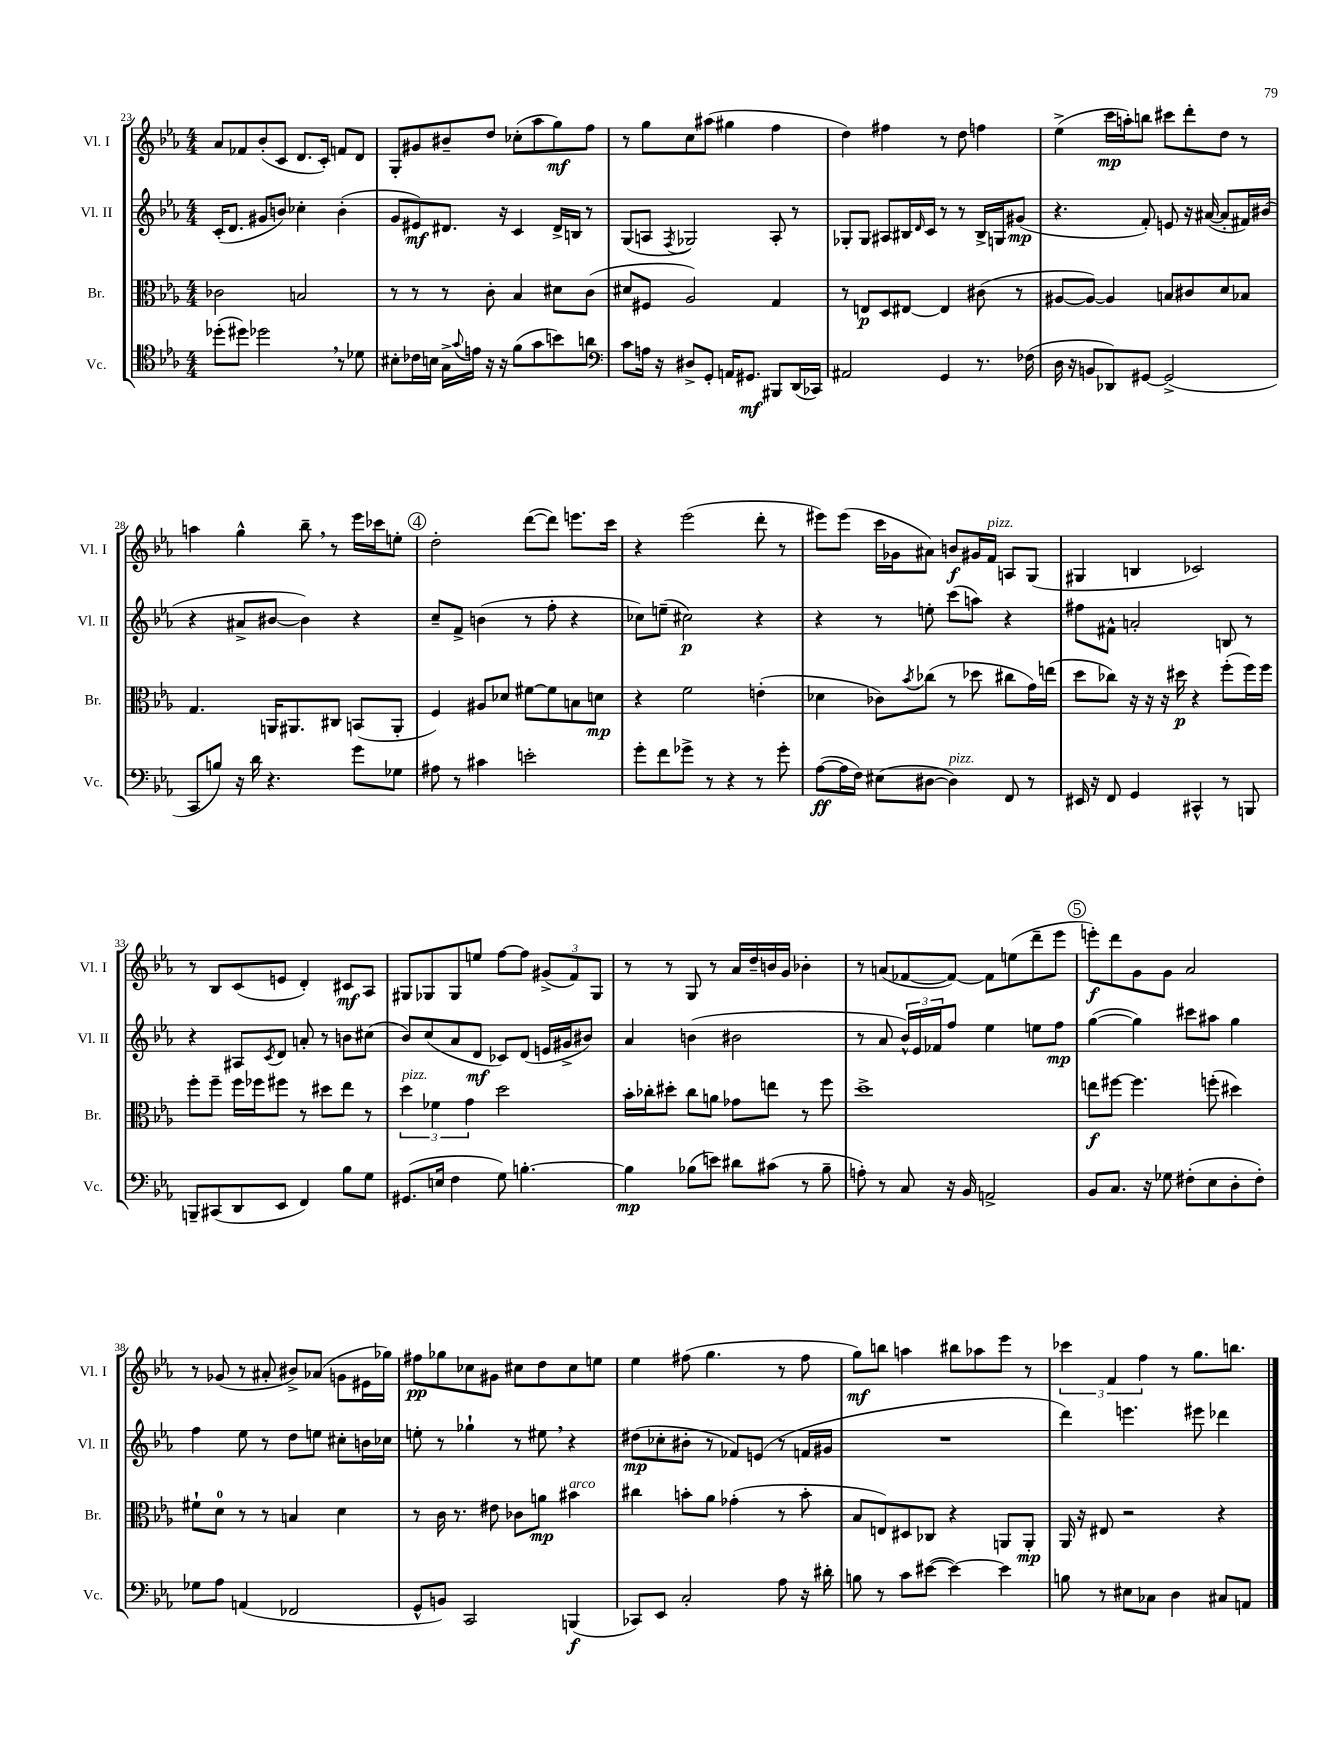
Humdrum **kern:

**kern	**dynam	**kern	**dynam	**kern	**dynam	**kern	**dynam
*part4	*part4	*part3	*part3	*part2	*part2	*part1	*part1
*staff4	*staff4	*staff3	*staff3	*staff2	*staff2	*staff1	*staff1
*I"Vc.	*	*I"Br.	*	*I"Vl. II	*	*I"Vl. I	*
*I'Vc.	*	*I'Br.	*	*I'Vl. II	*	*I'Vl. I	*
*clefC4	*	*clefC3	*	*clefG2	*	*clefG2	*
*k[b-e-a-]	*	*k[b-e-a-]	*	*k[b-e-a-]	*	*k[b-e-a-]	*
*M4/4	*	*M4/4	*	*M4/4	*	*M4/4	*
=23	=23	=23	=23	=23	=23	=23	=23
(8dd-X'\L	.	2c-X\	.	(16c'/KL	.	8a-/L	.
.	.	.	.	8.d/J	.	.	.
8dd#X\J)	.	.	.	.	.	8f-X/	.
2dd-X,\	.	.	.	8g#X/L	.	(8b-'/	.
.	.	.	.	8bn/J)	.	8c/J	.
.	.	2Bn/	.	4cc-X'\	.	8.d/L	.
.	.	.	.	.	.	16c'/Jk)	.
8r	.	.	.	(4b'\	.	8fn/L	.
8d-X\	.	.	.	.	.	8d/J	.
=24	=24	=24	=24	=24	=24	=24	=24
8B#X'\L	.	8r	.	8g/L	.	8G'/L	.
16c-X\L	.	8r	.	8e#X/)	mf	8g#X/	.
16Bn\JJ	.	.	.	.	.	.	.
16G^\LL	.	8r	.	8.d#X/J	.	8b#X~/	.
8qqg/	.	.	.	.	.	.	.
16en\JJ	.	.	.	.	.	.	.
16r	.	8c'\	.	.	.	8dd/J	.
16r	.	.	.	16r	.	.	.
(8f\L	.	4B-/	.	4c/	.	(8cc-X'\L	.
8g\	.	.	.	.	.	8aa-\	.
8bn\)	.	8d#X\L	.	16d#^/LL	.	8gg\)	mf
.	.	.	.	16Bn/JJ	.	.	.
8an\J	.	(8c\J	.	8r	.	8ff\J	.
=25	=25	=25	=25	=25	=25	=25	=25
*clefF4	*	*	*	*	*	*	*
8c\L	.	8d#X/L	.	(8G/L	.	8r	.
16An\Jk	.	8F#X/J	.	8An/J	.	8gg\L	.
16r	.	.	.	.	.	.	.
.	.	.	.	8qF/	.	.	.
8D#X^/L	.	2A-/)	.	2G-X/)	.	8cc\	.
8GG'/J	.	.	.	.	.	(8aa#X\J	.
16AAn/KL	.	.	.	.	.	4gg#X\	.
8.GG#X/J	mf	.	.	.	.	.	.
8BBB#X/L	.	4G/	.	8A'/	.	4ff\	.
(16DD/L	.	.	.	8r	.	.	.
16CC-X/JJ)	.	.	.	.	.	.	.
=26	=26	=26	=26	=26	=26	=26	=26
2AA#X/	.	8r	.	8G-X'/L	.	4dd\)	.
.	.	8En/L	p	8G-/J	.	.	.
.	.	8D/	.	8A#X/L	.	4ff#X\	.
.	.	[8E#X/J	.	16B#X/L	.	.	.
.	.	.	.	16qqd/	.	.	.
.	.	.	.	16c/JJ	.	.	.
4GG/	.	4E#/]	.	8r	.	8r	.
.	.	.	.	8r	.	8dd\	.
8.r	.	(8c#X\	.	16B#^/LL	.	4ffn\	.
.	.	.	.	16Gn/J	.	.	.
.	.	8r	.	(8g#X/J	mp	.	.
(16F-X\	.	.	.	.	.	.	.
=27	=27	=27	=27	=27	=27	=27	=27
16D\	.	[8A#X/L	.	4.r	.	(4ee-^\	.
16r	.	.	.	.	.	.	.
8BBn/L	.	8A#/J_)	.	.	.	.	.
8DD-X/)	.	4A#/]	.	.	.	16ccc\LL	mp
.	.	.	.	.	.	16aan'\J)	.
[8GG#X/J	.	.	.	8f'/)	.	8bbn\J	.
(2GG#^/]	.	8Bn/L	.	8en/	.	8ccc#X\L	.
.	.	8c#X/	.	16r	.	8ddd'\	.
.	.	.	.	([16a#X/	.	.	.
.	.	8d/	.	8a#'/L]	.	8dd\J	.
.	.	8B-X/J	.	16f#X/L)	.	8r	.
.	.	.	.	(16b#X/JJ	.	.	.
!!LO:LB:g=z
=28	=28	=28	=28	=28	=28	=28	=28
8CC/L	.	4.G/	.	4r	.	4aan\	.
8Bn/J)	.	.	.	.	.	.	.
16r	.	.	.	8a#X^/L	.	4gg^^\	.
16d\	.	.	.	.	.	.	.
4.r	.	16AAn/KL	.	[8b#X/J	.	.	.
.	.	8.AA#X/	.	.	.	.	.
.	.	.	.	4b#\])	.	8bb-~,\	.
.	.	8C#X/J	.	.	.	8r	.
8g\L	.	(8BBn/L	.	4r	.	16eee-\LL	.
.	.	.	.	.	.	16ccc-X\J	.
8G-X\J	.	8AA#'/J	.	.	.	8een'\J	.
!!LO:REH:place=s1:t=4
=29	=29	=29	=29	=29	=29	=29	=29
8A#X\	.	4F/)	.	8cc~/L	.	2dd'\	.
8r	.	.	.	8f^/J	.	.	.
4c#X\	.	8A#X/L	.	(4bn\	.	.	.
.	.	8d-X/J	.	.	.	.	.
2en'\	.	[8f#X\L	.	8r	.	([8ddd\L	.
.	.	8f#\]	.	8ff'\	.	8ddd\J])	.
.	.	8Bn\	.	4r	.	8.eeen\L	.
.	.	8dn\J	mp	.	.	.	.
.	.	.	.	.	.	16ccc\Jk	.
=30	=30	=30	=30	=30	=30	=30	=30
8g'\L	.	4r	.	8cc-X\L)	.	4r	.
8f\	.	.	.	(8een~\J	.	.	.
8g-X^\J	.	2f\	.	2cc#X\)	p	(2eee-\	.
8r	.	.	.	.	.	.	.
4r	.	.	.	.	.	.	.
8r	.	(4en'\	.	4r	.	8ddd'\	.
8g-'\	.	.	.	.	.	8r	.
=31	=31	=31	=31	=31	=31	=31	=31
([8A-\L	ff	4d-X\	.	4r	.	8eee#X\L)	.
16A-\L]	.	.	.	.	.	(8eee#\J	.
16F\JJ)	.	.	.	.	.	.	.
(8E#X\L	.	8c-X\L)	.	8r	.	16ccc\LL	.
.	.	.	.	.	.	16g-X\J	.
.	.	8qb-/	.	.	.	.	.
[8D#X\J	.	(8cc-X\J	.	8een'\	.	8a#X\J)	.
!LO:TX:a:i:t=pizz.	!	!	!	!	!	!	!
4D#\])	.	8r	.	(8ccc\L	.	8bn/L	f
.	.	8dd-X\	.	8aan\J)	.	16g#X/L	.
!	!	!	!	!	!	!LO:TX:a:i:t=pizz.	!
.	.	.	.	.	.	16f/JJ	.
8FF/	.	8cc#X\L	.	4r	.	8An/L	.
8r	.	16g\L)	.	.	.	(8G/J	.
.	.	(16een\JJ	.	.	.	.	.
=32	=32	=32	=32	=32	=32	=32	=32
16EE#X/	.	8dd\L	.	8ff#X\L	.	4G#X/	.
16r	.	.	.	.	.	.	.
8FF/	.	8cc-X\J)	.	8f#X^^\J	.	.	.
4GG/	.	16r	.	2an'/	.	4Bn/	.
.	.	16r	.	.	.	.	.
.	.	16r	.	.	.	.	.
.	.	16dd#X\	p	.	.	.	.
4CC#X^^/	.	4r	.	.	.	2c-X/)	.
8r	.	(8ff'\L	.	8Bn/	.	.	.
8BBBn/	.	16ff\L)	.	8r	.	.	.
.	.	16ff\JJ	.	.	.	.	.
!!LO:LB:g=z
=33	=33	=33	=33	=33	=33	=33	=33
8BBBn~/L	.	8ff'\L	.	4r	.	8r	.
(8CC#X/	.	8ff~\J	.	.	.	8B-/L	.
8DD/	.	16ff\LL	.	8A#X/L	.	(8c/	.
.	.	16ff-X\J	.	.	.	.	.
.	.	.	.	8qc/	.	.	.
8EE-/J	.	8ff#X\J	.	8d/J	.	8en/J	.
4FF/)	.	8r	.	8an'/	.	4d'/)	.
.	.	8dd#X\L	.	8r	.	.	.
8B-\L	.	8ee-\J	.	8bn\L	.	8c#X/L	mf
8G\J	.	8r	.	(8cc#X\J	.	8A-/J	.
=34	=34	=34	=34	=34	=34	=34	=34
!	!	!LO:TX:a:i:t=pizz.	!	!	!	!	!
(8.GG#X/L	.	6dd\	.	8b-/L)	.	8G#X/L	.
.	.	.	.	(8cc/	.	8G-X/	.
.	.	6f-X\	.	.	.	.	.
16En/Jk	.	.	.	.	.	.	.
4F\	.	.	.	8a-/	.	8G-/	.
.	.	6g\	.	.	.	.	.
.	.	.	.	8d/J	mf	8een/J	.
8G\)	.	2dd\	.	8c-X/L)	.	[8ff\L	.
[4.Bn'\	.	.	.	(8d/J	.	8ff\J]	.
.	.	.	.	16en/LL	.	(12g#X^/L	.
.	.	.	.	16g#X^/J	.	.	.
.	.	.	.	.	.	12f/)	.
.	.	.	.	8b#X/J)	.	.	.
.	.	.	.	.	.	12G-/J	.
=35	=35	=35	=35	=35	=35	=35	=35
4B\]	mp	16b-'\LL	.	4a-/	.	8r	.
.	.	16cc-X'\J	.	.	.	.	.
.	.	8dd#X'\J	.	.	.	8r	.
(8B-X\L	.	8cc-\L	.	(4bn\	.	8G/	.
8en\J)	.	8an\J	.	.	.	8r	.
8d#X\L	.	8g-X\L	.	2b#X\	.	16a-/LL	.
.	.	.	.	.	.	16dd~/	.
(8c#X\J	.	8een\J	.	.	.	16bn/	.
.	.	.	.	.	.	16g/JJ	.
8r	.	8r	.	.	.	4b-X'\	.
8B-~\	.	8ff\	.	.	.	.	.
=36	=36	=36	=36	=36	=36	=36	=36
8An'\)	.	1dd^	.	8r	.	8r	.
8r	.	.	.	8a-/	.	(8an/L	.
8C/	.	.	.	24b-^^/LL)	.	[8f-X/	.
.	.	.	.	24e-/	.	.	.
.	.	.	.	24f-X/J	.	.	.
16r	.	.	.	8ff/J	.	8f-/J_)	.
16BB-/	.	.	.	.	.	.	.
2AAn^/	.	.	.	4ee-\	.	8f-\L]	.
.	.	.	.	.	.	(8een\	.
.	.	.	.	8een\L	.	8ddd~\	.
.	.	.	.	8ff\J	mp	8eee-\J	.
!!LO:REH:place=s1:t=5
=37	=37	=37	=37	=37	=37	=37	=37
8BB-/L	.	8een\L	f	([4gg\	.	8eeen'\L)	f
8.C/J	.	[8ff#X\J	.	.	.	8ddd\	.
.	.	4.ff#\]	.	4gg\])	.	8g\	.
16r	.	.	.	.	.	.	.
8G-X\	.	.	.	.	.	8g\J	.
(8F#X'\L	.	.	.	8ccc#X\L	.	2a-/	.
8E-\	.	(8ffn'\	.	8aa#X\J	.	.	.
8D'\	.	4dd#X\)	.	4gg\	.	.	.
8F#'\J)	.	.	.	.	.	.	.
!!LO:LB:g=z
=38	=38	=38	=38	=38	=38	=38	=38
8G-X\L	.	8f#X`\L	.	4ff\	.	8r	.
8A-\J	.	8d\J	.	.	.	(8g-X/	.
(4AAn/	.	8r	.	8ee-\	.	8r	.
.	.	8r	.	8r	.	8a#X'/	.
2FF-X/	.	4Bn/	.	8dd\L	.	8b#X^/L)	.
.	.	.	.	8een\J	.	(8a-X/J	.
.	.	4d\	.	8cc#X'\L	.	8gn\L	.
.	.	.	.	16bn\L	.	16e#X\L	.
.	.	.	.	16cc-X\JJ	.	16gg-X\JJ)	.
=39	=39	=39	=39	=39	=39	=39	=39
8GG^^/L	.	8r	.	8een'\	.	8ff#X\L	pp
8BBn/J)	.	16c\	.	8r	.	8gg-X\	.
.	.	8.r	.	.	.	.	.
2CC/	.	.	.	4gg-X`\	.	8cc-X\	.
.	.	8e#X\	.	.	.	8g#X\J	.
.	.	8c-X\L	.	8r	.	8cc#X\L	.
.	.	8an\J	mp	8ee#X,\	.	8dd\	.
!	!	!LO:TX:a:i:t=arco	!	!	!	!	!
(4BBBn/	f	4b#X\	.	4r	.	8cc#\	.
.	.	.	.	.	.	8een\J	.
=40	=40	=40	=40	=40	=40	=40	=40
8CC-X/L)	.	4cc#X\	.	(8dd#X\L	mp	4ee-\	.
8EE-/J	.	.	.	8cc-X'\	.	.	.
2C'/	.	8bn'\L	.	8b#X'\J	.	(8ff#X\	.
.	.	8a-\J	.	8r	.	4.gg\	.
.	.	(4g-X'\	.	8f-X/L)	.	.	.
.	.	.	.	(8en/J	.	.	.
8A-\	.	8r	.	8r	.	8r	.
16r	.	8b'\	.	16fn/LL	.	8ff#\	.
16d#X'\	.	.	.	16g#X/JJ	.	.	.
=41	=41	=41	=41	=41	=41	=41	=41
8Bn\	.	8B-/L	.	1r	.	8gg\L)	mf
8r	.	8En/)	.	.	.	8bbn\J	.
8c\L	.	8D#X/	.	.	.	4aan\	.
([8e#X\J	.	8C-X/J	.	.	.	.	.
4e#\_)	.	4r	.	.	.	8bb#X\L	.
.	.	.	.	.	.	8aa-X\	.
4e#\]	.	8AAn/L	.	.	.	8eee-\J	.
.	.	8AA'/J	mp	.	.	8r	.
=42	=42	=42	=42	=42	=42	=42	=42
8Bn\	.	16AA-/	.	4ddd\)	.	6ccc-X\	.
.	.	16r	.	.	.	.	.
8r	.	8E#X/	.	.	.	.	.
.	.	.	.	.	.	6f/	.
8E#X\L	.	2r	.	4.eeen\	.	.	.
.	.	.	.	.	.	6ff\	.
8C-X\J	.	.	.	.	.	.	.
4D\	.	.	.	.	.	8r	.
.	.	.	.	8eee#X\	.	8.gg\L	.
8C#X/L	.	4r	.	4ddd-X\	.	.	.
.	.	.	.	.	.	8.bbn\J	.
8AAn/J	.	.	.	.	.	.	.
==	==	==	==	==	==	==	==
*-	*-	*-	*-	*-	*-	*-	*-
